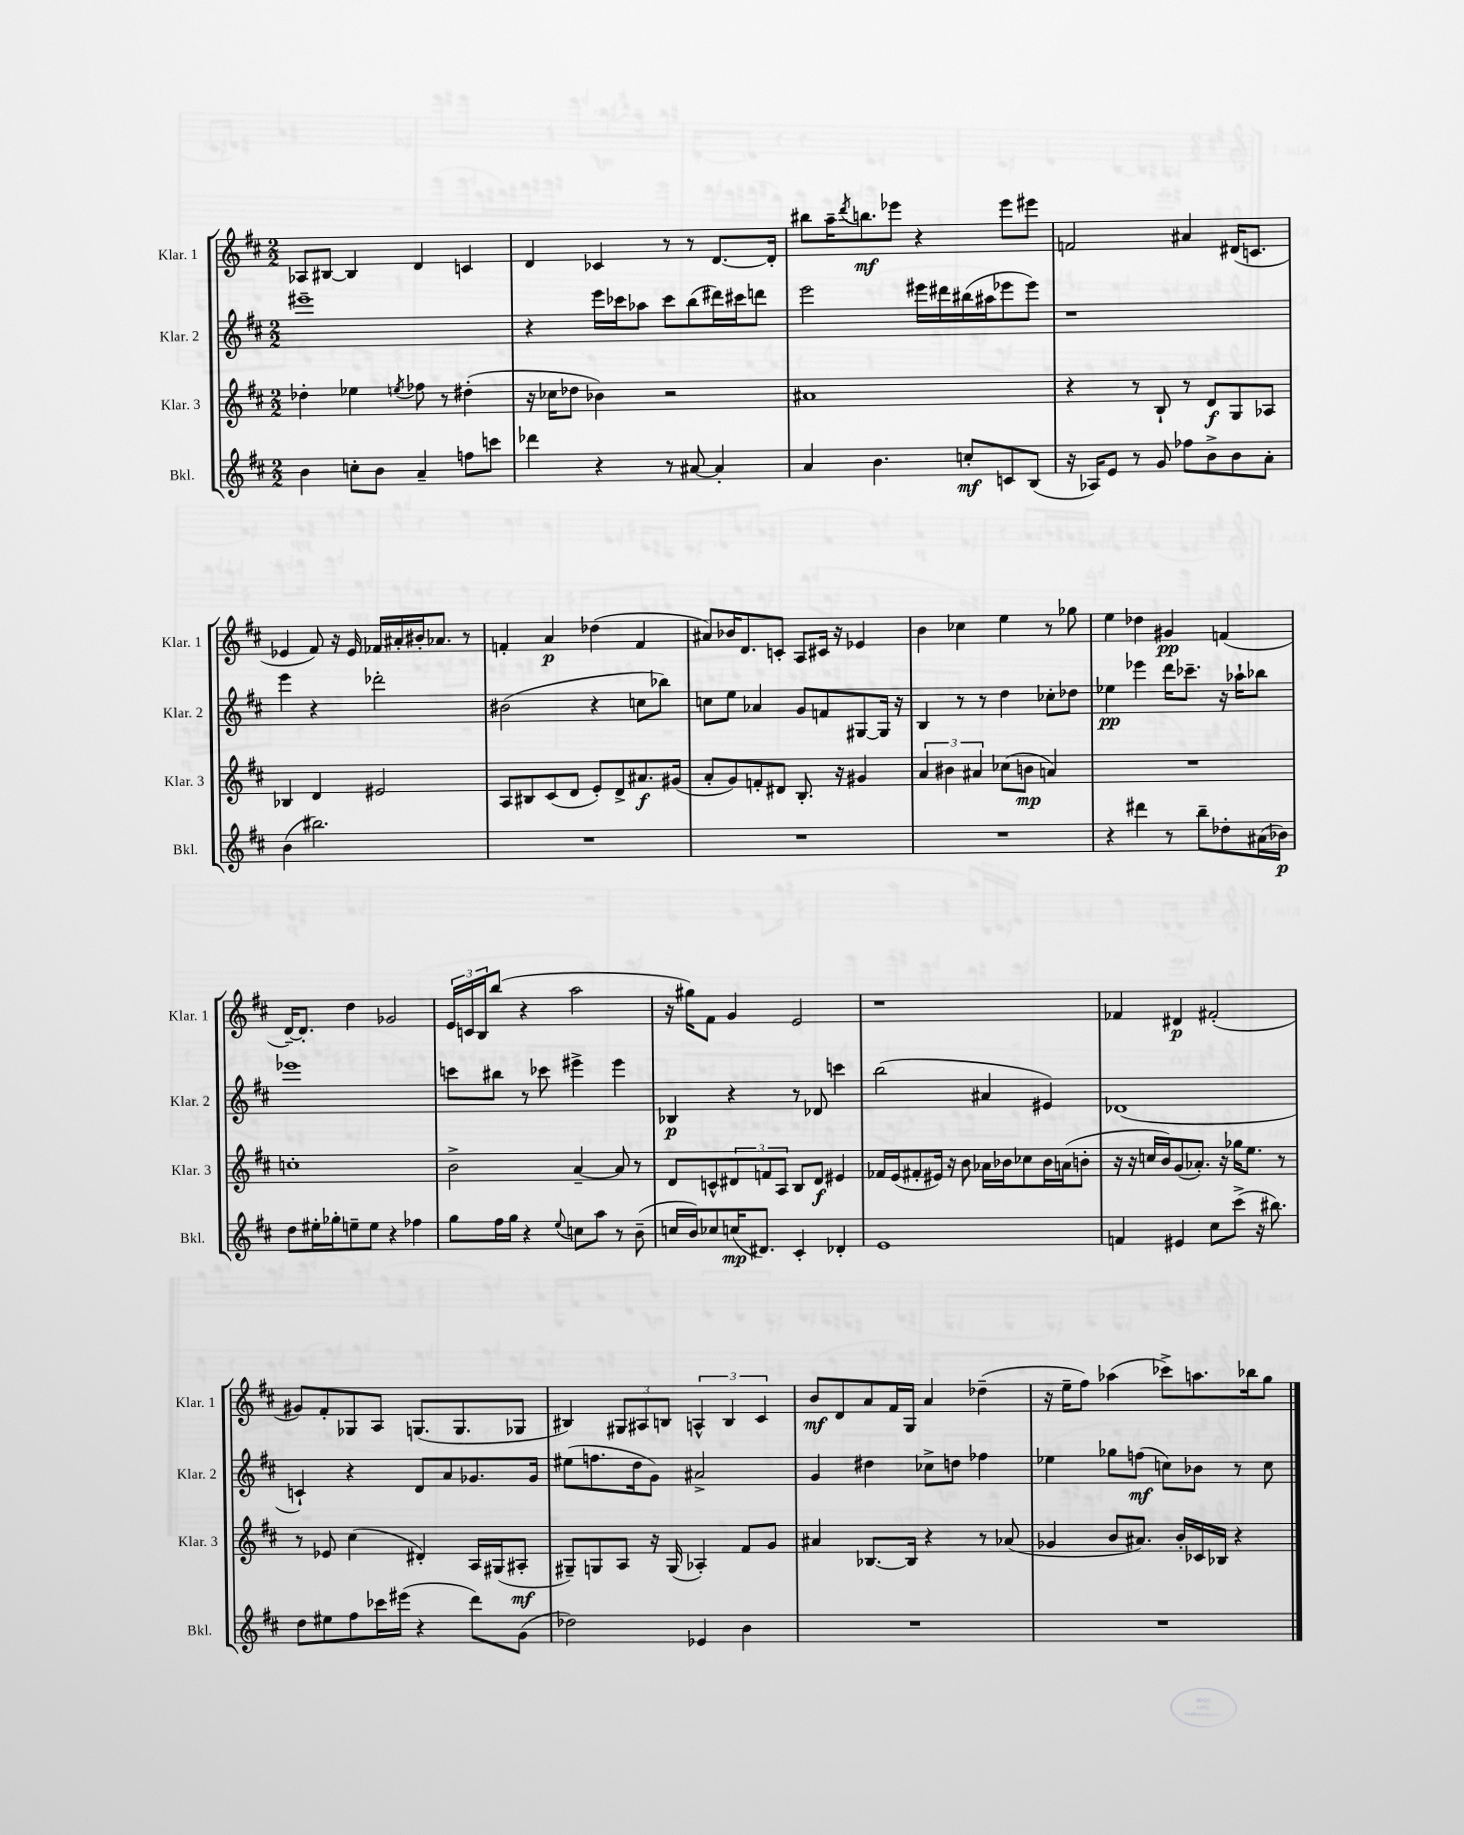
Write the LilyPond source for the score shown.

<<
\new StaffGroup <<
\new Staff = "s0" \with { instrumentName = "Klar. 1" shortInstrumentName = "Klar. 1" } {
    \clef treble \key d \major \numericTimeSignature \time 2/2
    aes8 bis8~ bis4 d'4 c'4 |
    d'4 ces'4 r8 r8 d'8.~ d'16-. |
    bis''8 a''16-- \acciaccatura { d'''8 } b''8.\mf ees'''8 r4 ees'''8 eis'''8 |
    f'2 ais'4 dis'16( c'8. |
    ees'4 fis'8) r16 ees'16 fes'16 ais'16-. bis'16-. aes'8. r8 |
    f'4-. a'4\p des''4( f'4 |
    ais'8) bes'16 d'8. c'8-. a8 cis'16 r16 ees'4 |
    b'4 ces''4 e''4 r8 ges''8 |
    e''4 des''4 gis'4\pp f'4( |
    d'16~--) d'8.-. d''4 ges'2 |
    \tuplet 3/2 { e'16 c'16 b16 } b''8( r4 a''2 |
    r16 gis''16) fis'8 g'4 e'2 |
    r1 |
    fes'4 dis'4\p fis'2-.( |
    gis'8) fis'8-. ges8 a8 g8.( g8. ges8 |
    bis4) \tuplet 3/2 { gis8 ais8 b8 } \tuplet 3/2 { a4-^ b4 cis'4 } |
    b'8\mf d'8 a'8 fis'16 g16 a'4 des''4--( |
    r16 e''16-- fis''8) aes''4( ces'''8->) a''8. bes''16 g''8 \bar "|." |
}
\new Staff = "s1" \with { instrumentName = "Klar. 2" shortInstrumentName = "Klar. 2" } {
    \clef treble \key d \major \numericTimeSignature \time 2/2
    eis'''1-- |
    r4 e'''16 ces'''16 aes''8 ces'''8 b''8( dis'''16) cis'''16 d'''8 |
    e'''2 eis'''16 dis'''16 bis''16( ais''16 ees'''8 ees'''8) |
    r1 |
    e'''4 r4 des'''2-. |
    bis'2( r4 c''8 bes''8) |
    c''8 e''8 aes'4 g'8 f'8 gis8~ gis16 r16 |
    b4 r8 r8 d''4 ces''8-. des''8 |
    ees''4\pp ees'''4 d'''16 ces'''8.-- r16 aes''16-! bes''8 |
    ees'''1 |
    c'''8 bis''8 r8 ces'''8 eis'''4-> eis'''4 |
    bes4\p r4 r8 des'8 c'''4 |
    b''2( ais'4 eis'4) |
    des'1( |
    c'4-!) r4 d'8 a'8 ges'8. ges'16 |
    eis''8( f''8. d''16 g'8) ais'2-> |
    g'4 dis''4 ces''8-> d''8 fes''4 |
    ees''4 ges''8 f''8\mf( c''8) bes'8 r8 c''8 \bar "|." |
}
\new Staff = "s2" \with { instrumentName = "Klar. 3" shortInstrumentName = "Klar. 3" } {
    \clef treble \key d \major \numericTimeSignature \time 2/2
    des''4-. ees''4 \acciaccatura { e''8 } fes''8 r8 dis''4-.( |
    r16 ces''16 des''8 bes'4) r2 |
    ais'1 |
    r4 r8 b8-! r8 d'8\f g8 aes8 |
    bes4 d'4 eis'2 |
    a8 bis8 cis'8( d'8 e'8-.) d'8-> ais'8.\f gis'16( |
    a'8-. g'8) f'8-. dis'8 b8.-. r16 gis'4 |
    \tuplet 3/2 { a'4 bis'4 ais'4 } ces''8( b'8\mp a'4) |
    R1 |
    c''1-. |
    b'2-> a'4~-- a'8 r8 |
    d'8 c'8-^ \tuplet 3/2 { dis'8 f'8 a8 } b8 dis'8\f eis'4 |
    fes'16 e'16( fis'8-. eis'16) r16 b'8 aes'16 bes'16 ces''8 bes'16 a'16( b'8-. |
    r16 r16 c''16 b'16) g'8( aes'8.-.) r16 ges''16 e''8. r8 |
    r8 ees'8 cis''4( dis'4-.) a16 gis16( ais8-.\mf |
    gis8--) g8 a8 r16 g16( aes4-.) fis'8 g'8 |
    ais'4 bes8.~ bes16 r4 r8 aes'8( |
    ges'4 b'8 ais'8.) b'16-. ces'16 bes16 r4 \bar "|." |
}
\new Staff = "s3" \with { instrumentName = "Bkl." shortInstrumentName = "Bkl." } {
    \clef treble \key d \major \numericTimeSignature \time 2/2
    b'4 c''8-. b'8 a'4-- f''8 c'''8 |
    des'''4 r4 r8 ais'8~ ais'4-. |
    a'4 b'4. c''8-.\mf c'8 b8( |
    r16 aes16) e'8 r8 g'8 fes''8 b'8-> b'8 a'8-. |
    b'4( bis''2.) |
    R1 |
    R1 |
    R1 |
    r4 dis'''4 r8 b''8-- des''8-. ais'16( bes'16\p) |
    d''8 eis''16-. ges''16-. e''8-- e''8 r4 fes''4 |
    g''8 fis''16 g''16 r4 \appoggiatura { e''8 } c''8 a''8 r8 b'8--( |
    c''16 b'16) ces''8 c''16\mp( dis'8.) cis'4-. des'4-. |
    e'1 |
    f'4 eis'4 cis''8 cis'''8->( r16 bis''8.) |
    d''8 eis''8 fis''8 ces'''16 eis'''16( r4 d'''8) g'8( |
    des''2) ees'4 b'4 |
    R1 |
    R1 \bar "|." |
}
>>
>>
\layout { \context { \Score \remove "Bar_number_engraver" } }
